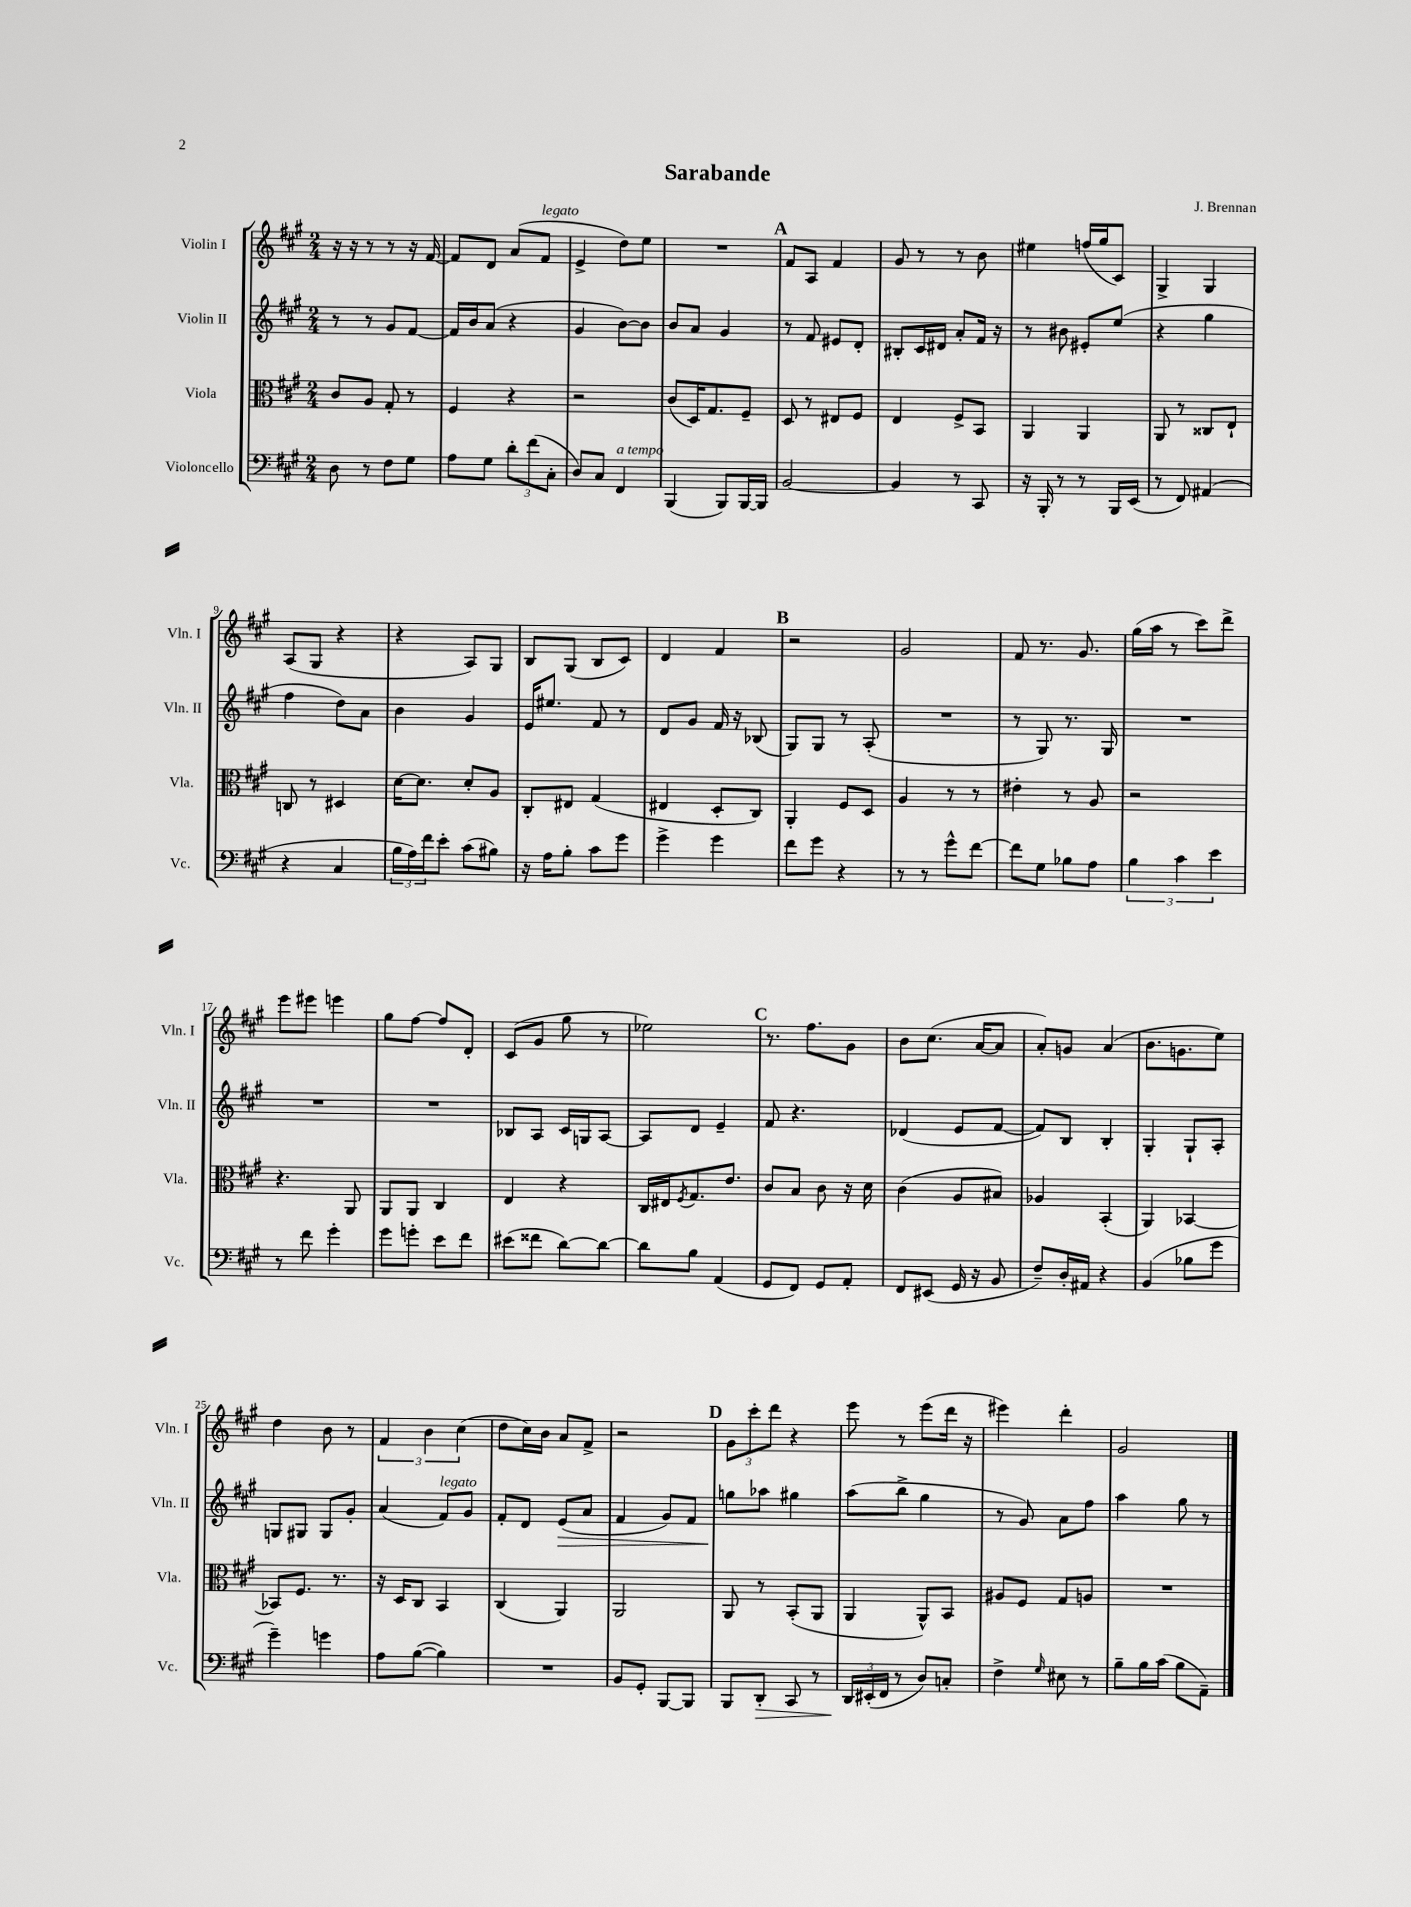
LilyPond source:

\header { title = "Sarabande" composer = "J. Brennan" }
<<
\new StaffGroup <<
\new Staff = "s0" \with { instrumentName = "Violin I" shortInstrumentName = "Vln. I" } {
    \clef treble \key a \major \numericTimeSignature \time 2/4
    r16 r16 r8 r8 r16 fis'16~ |
    fis'8 d'8 a'8( fis'8^\markup { \italic "legato" } |
    e'4-> d''8) e''8 |
    R2 |
    \mark \markup { \bold "A" } fis'8 a8 fis'4 |
    gis'8 r8 r8 b'8 |
    eis''4 f''16( gis''16 cis'8) |
    gis4-> gis4 |
    a8( gis8 r4 |
    r4 a8) gis8 |
    b8 gis8( b8 cis'8) |
    d'4 fis'4 |
    \mark \markup { \bold "B" } r2 |
    gis'2 |
    fis'8 r8. gis'8. |
    gis''16( a''16 r8 cis'''8) d'''8-> |
    e'''8 eis'''8 e'''4 |
    gis''8 fis''8~ fis''8 d'8-. |
    cis'8( gis'8 gis''8 r8 |
    ees''2) |
    \mark \markup { \bold "C" } r8. fis''8. gis'8 |
    b'8 cis''8.( a'16~ a'8 |
    a'8-.) g'8 a'4( |
    b'8. g'8. e''8) |
    d''4 b'8 r8 |
    \tuplet 3/2 { fis'4 b'4 cis''4( } |
    d''8 cis''16) b'16 a'8 fis'8-> |
    r2 |
    \mark \markup { \bold "D" } \tuplet 3/2 { gis'8 cis'''8-. d'''8 } r4 |
    e'''8 r8 e'''8( d'''16 r16 |
    eis'''4) d'''4-. |
    gis'2 \bar "|." |
}
\new Staff = "s1" \with { instrumentName = "Violin II" shortInstrumentName = "Vln. II" } {
    \clef treble \key a \major \numericTimeSignature \time 2/4
    r8 r8 gis'8 fis'8~ |
    fis'16 b'16 a'8( r4 |
    gis'4 b'8~) b'8 |
    b'8 a'8 gis'4 |
    \mark \markup { \bold "A" } r8 fis'8 eis'8 d'8-. |
    bis8-. cis'16 dis'16 a'8-. fis'16 r16 |
    r8 bis'8 eis'8-. e''8( |
    r4 gis''4 |
    fis''4 d''8) a'8 |
    b'4 gis'4 |
    e'16 eis''8. fis'8 r8 |
    d'8 gis'8 fis'16 r16 bes8( |
    \mark \markup { \bold "B" } gis8) gis8 r8 a8-.( |
    R2 |
    r8 gis8) r8. gis16 |
    R2 |
    R2 |
    R2 |
    bes8 a8 cis'16 g16 a8~ |
    a8 d'8 e'4-- |
    \mark \markup { \bold "C" } fis'8 r4. |
    des'4( e'8 fis'8~ |
    fis'8) b8 b4-. |
    gis4-. gis8-! a8-. |
    g8 gis8 gis8 gis'8-. |
    a'4( fis'8^\markup { \italic "legato" }) gis'8 |
    fis'8-. d'8 e'8\>( a'8 |
    fis'4 gis'8) fis'8 |
    \mark \markup { \bold "D" } g''8\! aes''8 gis''4 |
    a''8( b''8-> gis''4 |
    r8 gis'8) a'8 fis''8 |
    a''4 gis''8 r8 \bar "|." |
}
\new Staff = "s2" \with { instrumentName = "Viola" shortInstrumentName = "Vla." } {
    \clef alto \key a \major \numericTimeSignature \time 2/4
    cis'8 a8 gis8-. r8 |
    fis4 r4 |
    r2 |
    cis'8( d16) gis8. fis8-- |
    \mark \markup { \bold "A" } d8 r8 eis8 fis8 |
    e4 fis8-> b,8 |
    a,4 a,4 |
    a,8 r8 cisis8 e8-! |
    c8 r8 dis4 |
    d'16~ d'8. d'8-. a8 |
    cis8-. eis8 gis4( |
    eis4 d8-. cis8) |
    \mark \markup { \bold "B" } a,4-. fis8 d8 |
    a4 r8 r8 |
    eis'4-. r8 a8 |
    r2 |
    r4. a,8 |
    a,8 a,8 cis4 |
    e4 r4 |
    cis16 eis16 \acciaccatura { fis8 } gis8. e'8. |
    \mark \markup { \bold "C" } cis'8 b8 cis'8 r16 d'16 |
    cis'4( a8 bis8) |
    aes4 b,4-.( |
    a,4) bes,4~ |
    bes,8 fis8. r8. |
    r16 d16 cis8 b,4 |
    cis4( a,4) |
    a,2 |
    \mark \markup { \bold "D" } a,8 r8 b,8-.( a,8 |
    a,4 a,8-^) b,8 |
    ais8 fis8 gis8 a8 |
    R2 \bar "|." |
}
\new Staff = "s3" \with { instrumentName = "Violoncello" shortInstrumentName = "Vc." } {
    \clef bass \key a \major \numericTimeSignature \time 2/4
    d8 r8 fis8 gis8 |
    a8 gis8 \tuplet 3/2 { d'8-. fis'8( cis8-. } |
    d8) cis8 fis,4^\markup { \italic "a tempo" } |
    b,,4( b,,8) b,,16~ b,,16 |
    \mark \markup { \bold "A" } b,2~ |
    b,4 r8 cis,8 |
    r16 b,,16-. r8 r8 b,,16 e,16( |
    r8 fis,8) ais,4( |
    r4 cis4 |
    \tuplet 3/2 { b16 a16) fis'16 } e'8-. cis'8( bis8) |
    r16 a16 b8-. cis'8 gis'8 |
    gis'4-> gis'4 |
    \mark \markup { \bold "B" } fis'8 gis'8 r4 |
    r8 r8 gis'8-^ fis'8~ |
    fis'8 gis8 bes8 a8 |
    \tuplet 3/2 { b4 cis'4 e'4 } |
    r8 fis'8 gis'4-. |
    gis'8 g'8-. e'8 fis'8 |
    eis'8( fisis'8 d'8~) d'8~ |
    d'8 b8 a,4( |
    \mark \markup { \bold "C" } gis,8 fis,8) gis,8 a,8-. |
    fis,8 eis,8( gis,16 r16 b,8 |
    fis8--) d16-. ais,16 r4 |
    b,4( bes8 gis'8 |
    gis'4--) g'4 |
    a8 b8~( b4) |
    R2 |
    b,8 gis,8-. b,,8~ b,,8 |
    \mark \markup { \bold "D" } b,,8 d,8-.\> cis,8 r8 |
    \tuplet 3/2 { d,16\! eis,16-.( fis,16 } r8 d8) c8-. |
    fis4-> \grace { gis16 } eis8 r8 |
    b8-- b16 cis'16( b8 a,8--) \bar "|." |
}
>>
>>
